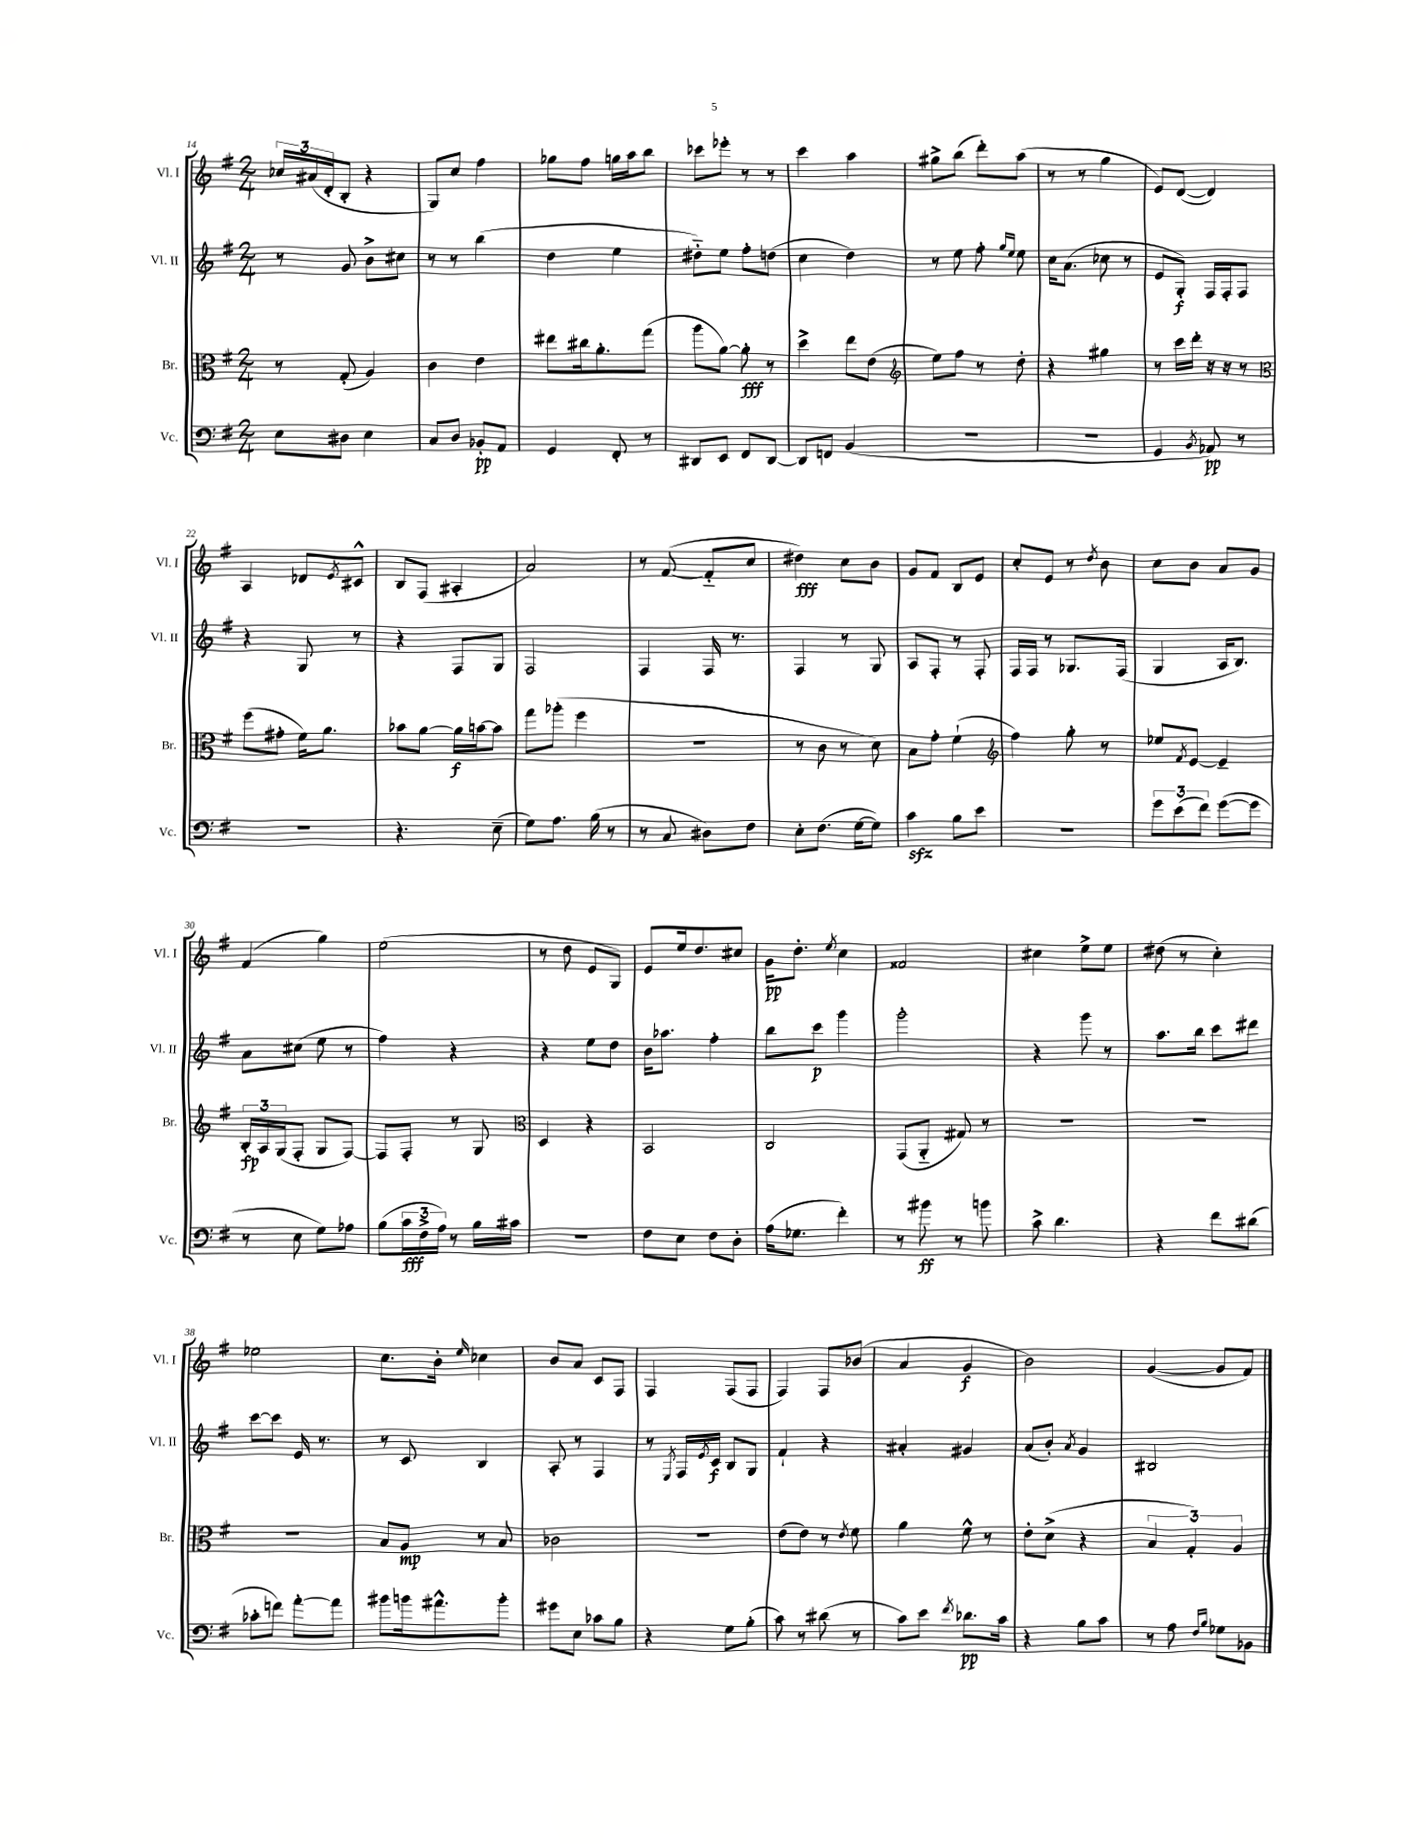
<<
\new StaffGroup <<
\new Staff = "s0" \with { instrumentName = "Vl. I" shortInstrumentName = "Vl. I" } {
    \clef treble \key g \major \numericTimeSignature \time 2/4
    \tuplet 3/2 { ces''16 ais'16( d'16-. } b8-. r4 |
    g8) c''8 fis''4 |
    ges''8 fis''8 g''16 a''16 b''8 |
    ces'''8 ees'''8-. r8 r8 |
    c'''4 a''4 |
    gis''8-> b''8( d'''8-.) a''8( |
    r8 r8 g''4 |
    e'8) d'8~( d'4) |
    a4 des'8 \acciaccatura { e'8 } cis'8-^ |
    b8 fis8( ais4-. |
    a'2) |
    r8 fis'8~( fis'8-_ c''8 |
    dis''4\fff) c''8 b'8 |
    g'8 fis'8 b8 e'8 |
    c''8-. e'8 r8 \acciaccatura { d''8 } b'8 |
    c''8 b'8 a'8 g'8 |
    fis'4( g''4) |
    e''2( |
    r8 d''8 e'8 g8) |
    e'8 e''16 d''8. cis''8 |
    g'16\pp d''8.-. \acciaccatura { e''8 } c''4 |
    fisis'2 |
    cis''4 e''8-> e''8 |
    dis''8( r8 c''4-.) |
    ees''2 |
    c''8. b'16-. \grace { e''16 } ces''4 |
    b'8 a'8 c'8 fis8 |
    fis4 fis8( fis8 |
    fis4) fis8 bes'8( |
    a'4 g'4\f |
    b'2) |
    g'4~( g'8 fis'8) \bar "|." |
}
\new Staff = "s1" \with { instrumentName = "Vl. II" shortInstrumentName = "Vl. II" } {
    \clef treble \key g \major \numericTimeSignature \time 2/4
    r8 g'8 b'8-> cis''8 |
    r8 r8 b''4( |
    d''4 e''4 |
    dis''8-_) e''8 fis''8-. d''8( |
    c''4 d''4) |
    r8 e''8 fis''8-. \grace { g''16 e''16 } e''8 |
    c''16 a'8.( ces''8 r8 |
    e'8 g8-.\f) fis16 fis16-. fis8 |
    r4 g8 r8 |
    r4 fis8 g8 |
    fis2 |
    fis4 fis16 r8. |
    fis4 r8 g8 |
    a8 fis8-. r8 fis8-. |
    fis16 fis16 r8 ges8. fis16( |
    g4 a16 b8.) |
    a'8 cis''8( e''8 r8 |
    fis''4) r4 |
    r4 e''8 d''8 |
    b'16 aes''8. fis''4-. |
    b''8 c'''8\p g'''4 |
    g'''2-. |
    r4 g'''8 r8 |
    a''8. b''16 c'''8 dis'''8 |
    c'''8~ c'''8 e'16 r8. |
    r8 c'8 b4 |
    a8-. r8 fis4 |
    r8 \acciaccatura { e8 } fis16 \acciaccatura { e'8 } c'16\f b8 g8 |
    fis'4-! r4 |
    ais'4-. gis'4 |
    a'8( b'8-.) \acciaccatura { a'8 } g'4 |
    bis2 \bar "|." |
}
\new Staff = "s2" \with { instrumentName = "Br." shortInstrumentName = "Br." } {
    \clef alto \key g \major \numericTimeSignature \time 2/4
    r8 g8-.( a4) |
    c'4 e'4 |
    eis''8 cis''16 a'8.-. g''8( |
    a''8 a'8~) a'8-.\fff r8 |
    d''4-> e''8 e'8( |
    \clef treble e''8) fis''8 r8 d''8-. |
    r4 gis''4 |
    r8 c'''16 d'''16-. r16 r16 r8 |
    \clef alto fis''8( gis'8-. fis'16) a'8. |
    bes'8 a'8~ a'16\f b'16~ b'8 |
    g''8 aes''8-.( fis''4 |
    r2 |
    r8 c'8 r8 d'8) |
    b8 g'8-. fis'4-!( |
    \clef treble fis''4) g''8-. r8 |
    ees''8 \acciaccatura { fis'8 } e'8~ e'4-- |
    \tuplet 3/2 { b16-.\fp a16 g16( } fis8-. g8 fis8~) |
    fis8 fis8-. r8 g8 |
    \clef alto d4 r4 |
    b,2 |
    c2 |
    g,8( a,8-_ gis8) r8 |
    R2 |
    R2 |
    R2 |
    b8 a8\mp r8 b8 |
    ces'2 |
    r2 |
    e'8( e'8) r8 \acciaccatura { e'8 } fis'8 |
    a'4 fis'8-^ r8 |
    e'8-. d'8->( r4 |
    \tuplet 3/2 { b4 g4-.) a4 } \bar "|." |
}
\new Staff = "s3" \with { instrumentName = "Vc." shortInstrumentName = "Vc." } {
    \clef bass \key g \major \numericTimeSignature \time 2/4
    e8 dis8 e4 |
    c8 d8 bes,8-.\pp a,8 |
    g,4 fis,8-. r8 |
    dis,8 e,8 fis,8 dis,8~ |
    dis,8 f,8 b,4( |
    R2 |
    R2 |
    g,4 \acciaccatura { b,8 } aes,8\pp) r8 |
    R2 |
    r4. e8--( |
    g8) a8. b16( r8 |
    r8 c8 dis8) fis8 |
    e8-. fis8.( g16~ g8) |
    c'4\sfz b8 e'8 |
    R2 |
    \tuplet 3/2 { g'8 e'8( fis'8) } g'8~( g'8 |
    r8 e8 g8) aes8 |
    b8( \tuplet 3/2 { c'16\fff fis16-> a16) } r8 b16 cis'16 |
    r2 |
    fis8 e8 fis8 d8-. |
    a16( ges8. fis'4-.) |
    r8 bis'8\ff r8 b'8 |
    c'8-> d'4. |
    r4 fis'8 dis'8( |
    ces'8-. f'8) a'8~-. a'8 |
    bis'8 b'16 ais'8.-^ b'8-. |
    gis'8 e8 ces'8 b8 |
    r4 g8 b8-.( |
    c'8) r8 dis'8( r8 |
    c'8) e'8 \acciaccatura { fis'8 } des'8.\pp c'16 |
    r4 b8 c'8 |
    r8 a8 \grace { fis16 b16 } ges8 bes,8 \bar "|." |
}
>>
>>
\layout { \context { \Score currentBarNumber = #14 } }
